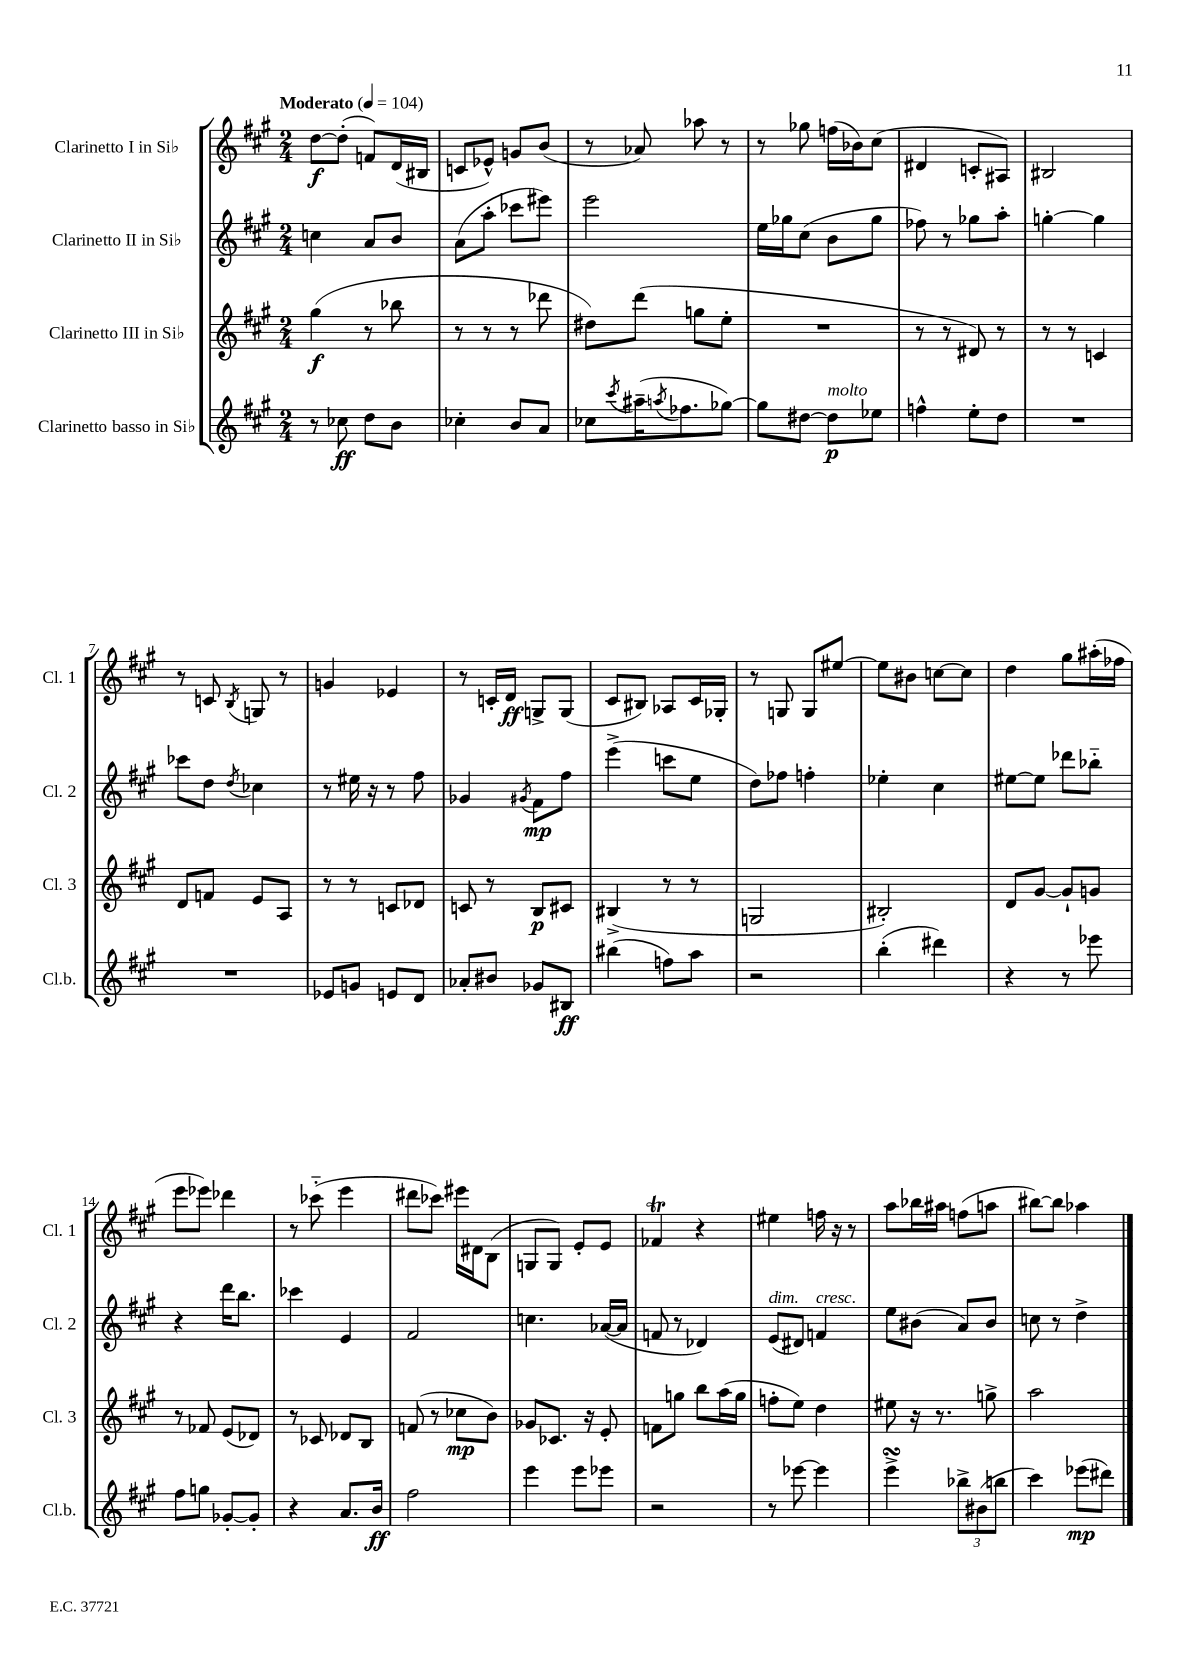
<<
\new StaffGroup <<
\new Staff = "s0" \with { instrumentName = "Clarinetto I in Sib" shortInstrumentName = "Cl. 1" } {
    \clef treble \key a \major \numericTimeSignature \time 2/4 \tempo "Moderato" 4 = 104
    d''8~\f d''8-.( f'8) d'16( bis16 |
    c'8 ees'8-^) g'8 b'8( |
    r8 aes'8) aes''8 r8 |
    r8 ges''8 f''16( bes'16) cis''8( |
    dis'4 c'8-. ais8) |
    bis2 |
    r8 c'8 \acciaccatura { b8 } g8 r8 |
    g'4 ees'4 |
    r8 c'16-. d'16\ff g8-> g8( |
    cis'8 bis8) aes8 cis'16 ges16-. |
    r8 g8 g8 eis''8~ |
    eis''8 bis'8 c''8~ c''8 |
    d''4 gis''8 ais''16-.( fes''16 |
    e'''8 ees'''8) des'''4 |
    r8 ces'''8-_( e'''4 |
    dis'''8 ces'''8) eis'''16 dis'16 b8( |
    g8 g8) e'8-. e'8 |
    fes'4\trill r4 |
    eis''4 f''16 r16 r8 |
    a''8 bes''16 ais''16 f''8( a''8 |
    bis''8~) bis''8 aes''4 \bar "|." |
}
\new Staff = "s1" \with { instrumentName = "Clarinetto II in Sib" shortInstrumentName = "Cl. 2" } {
    \clef treble \key a \major \numericTimeSignature \time 2/4
    c''4 a'8 b'8 |
    a'8( a''8-. ces'''8 eis'''8) |
    e'''2 |
    e''16 ges''16 cis''8( b'8 ges''8 |
    fes''8) r8 ges''8 a''8-. |
    g''4~-. g''4 |
    ces'''8 d''8 \acciaccatura { d''8 } ces''4 |
    r8 eis''16 r16 r8 fis''8 |
    ges'4 \acciaccatura { gis'8 } fis'8\mp fis''8 |
    e'''4->( c'''8 e''8 |
    d''8) fes''8 f''4-. |
    ees''4-. cis''4 |
    eis''8~ eis''8 des'''8 bes''8-_ |
    r4 d'''16 b''8. |
    ces'''4 e'4 |
    fis'2 |
    c''4. aes'16~( aes'16 |
    f'8 r8 des'4) |
    e'8^\markup { \italic "dim." }( dis'8) f'4^\markup { \italic "cresc." } |
    e''8 bis'8( a'8) bis'8 |
    c''8 r8 d''4-> \bar "|." |
}
\new Staff = "s2" \with { instrumentName = "Clarinetto III in Sib" shortInstrumentName = "Cl. 3" } {
    \clef treble \key a \major \numericTimeSignature \time 2/4
    gis''4\f( r8 bes''8 |
    r8 r8 r8 des'''8 |
    dis''8) d'''8( g''8 e''8-. |
    R2 |
    r8 r8 dis'8) r8 |
    r8 r8 c'4 |
    d'8 f'8 e'8 a8 |
    r8 r8 c'8 des'8 |
    c'8 r8 b8\p cis'8 |
    bis4->( r8 r8 |
    g2 |
    bis2-.) |
    d'8 gis'8~ gis'8-! g'8 |
    r8 fes'8 e'8( des'8) |
    r8 ces'8 des'8 b8 |
    f'8( r8 ces''8\mp b'8) |
    ges'8 ces'8. r16 e'8-. |
    f'8 g''8 b''8 a''16( g''16 |
    f''8-. e''8) d''4 |
    eis''8 r16 r8. g''8-> |
    a''2 \bar "|." |
}
\new Staff = "s3" \with { instrumentName = "Clarinetto basso in Sib" shortInstrumentName = "Cl.b." } {
    \clef treble \key a \major \numericTimeSignature \time 2/4
    r8 ces''8\ff d''8 b'8 |
    ces''4-. b'8 a'8 |
    ces''8 \acciaccatura { cis'''8 } ais''16--( \acciaccatura { a''8 } fes''8. ges''8~) |
    ges''8 dis''8~ dis''8\p^\markup { \italic "molto" } ees''8 |
    f''4-^ e''8-. d''8 |
    R2 |
    R2 |
    ees'8 g'8 e'8 d'8 |
    aes'8-. bis'8 ges'8 bis8\ff |
    bis''4( f''8) a''8 |
    r2 |
    b''4-.( dis'''4) |
    r4 r8 ees'''8 |
    fis''8 g''8 ges'8~-. ges'8-. |
    r4 a'8. b'16\ff |
    fis''2 |
    e'''4 e'''8 ees'''8 |
    r2 |
    r8 ees'''8~ ees'''4 |
    e'''4->\turn \tuplet 3/2 { bes''8-> bis'8( b''8 } |
    cis'''4) ees'''8\mp( dis'''8) \bar "|." |
}
>>
>>
